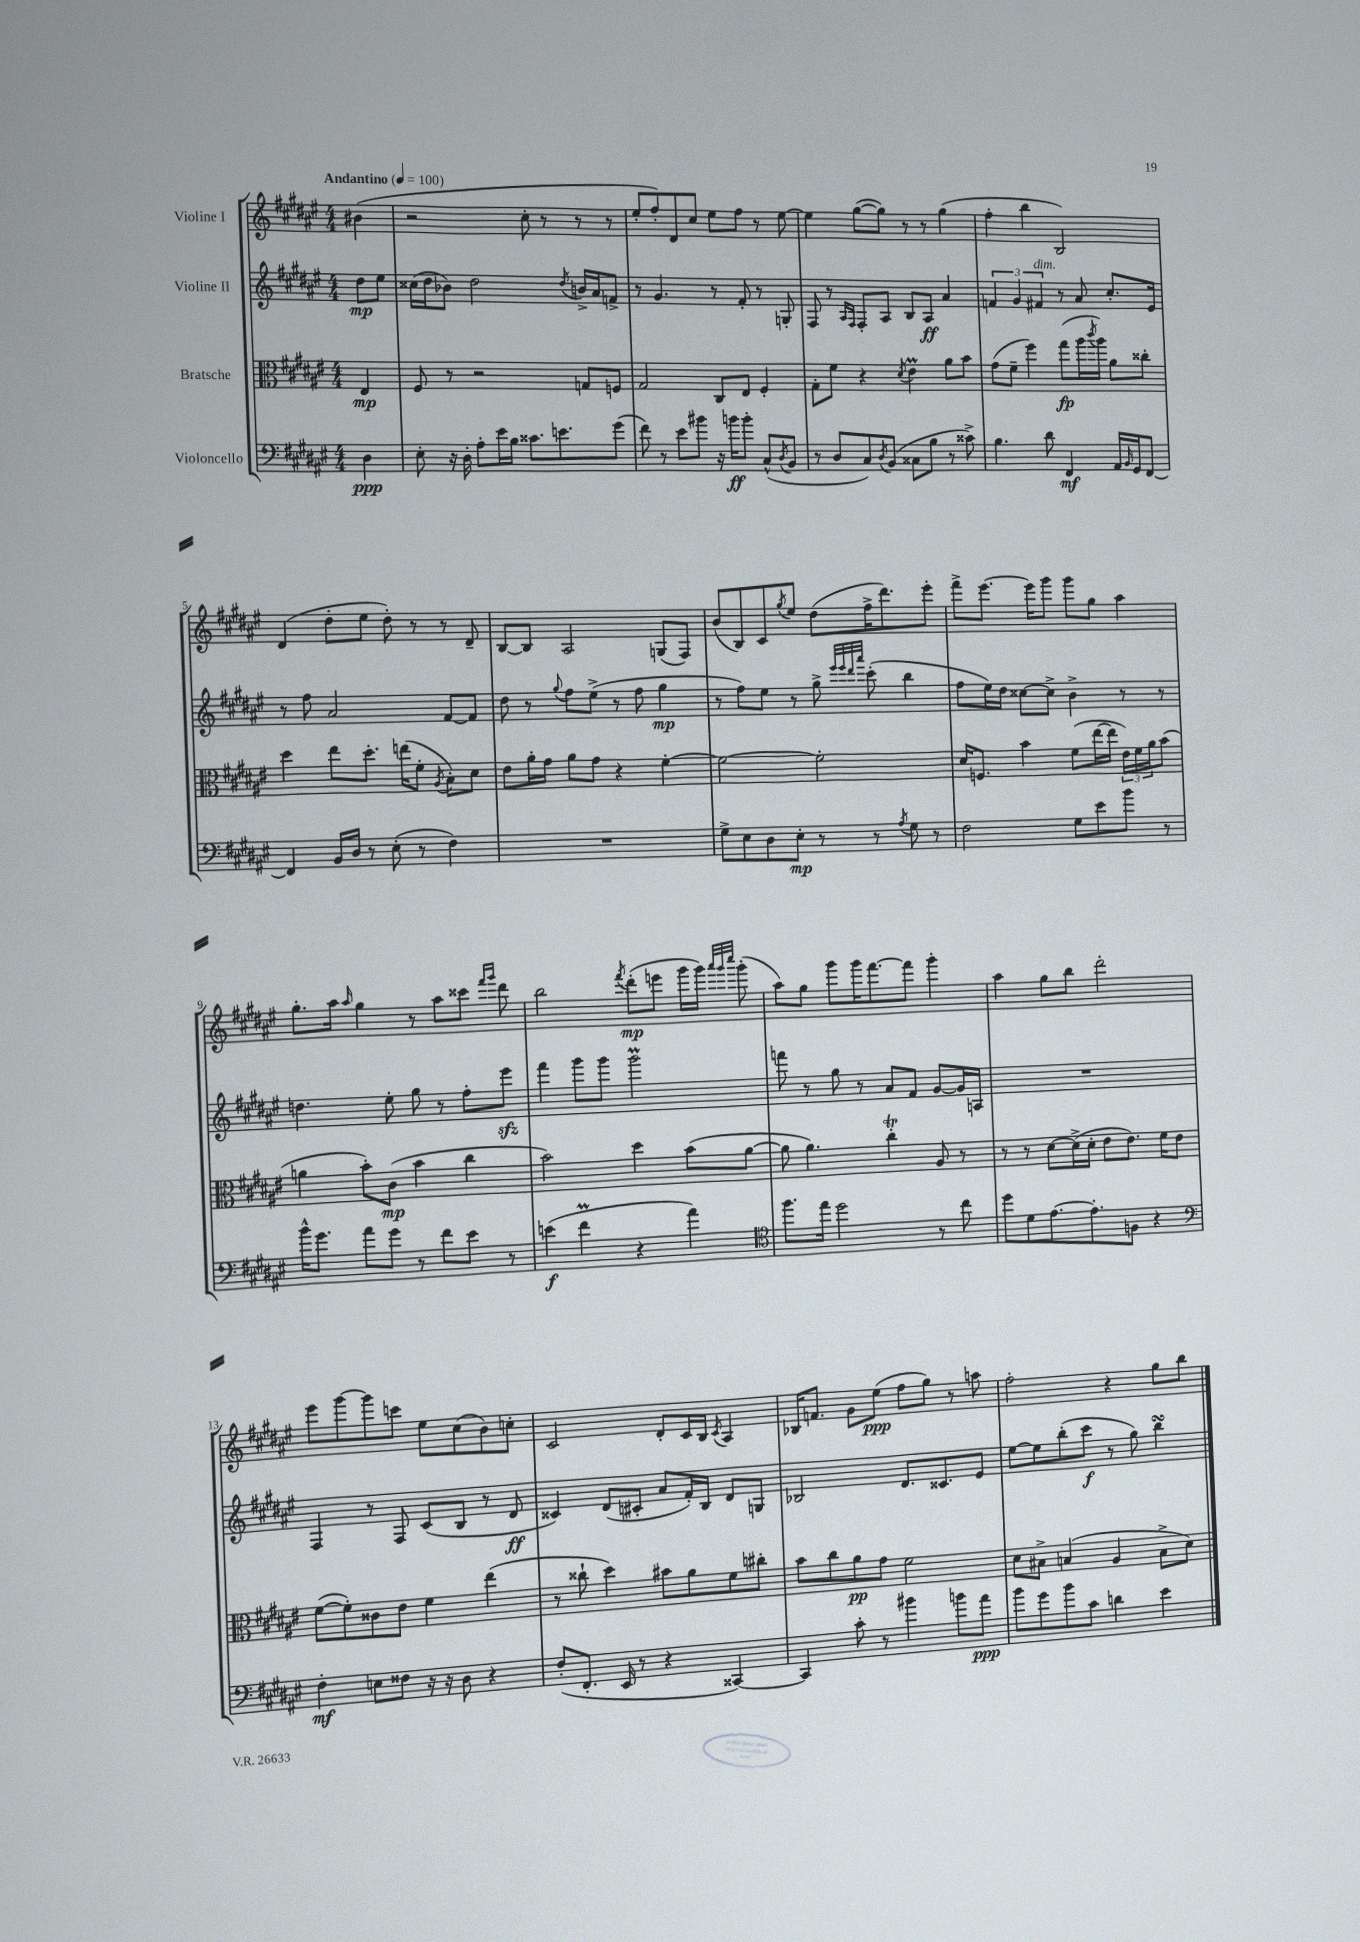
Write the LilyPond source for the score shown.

<<
\new StaffGroup <<
\new Staff = "s0" \with { instrumentName = "Violine I" } {
    \clef treble \key fis \major \numericTimeSignature \time 4/4 \partial 4 \tempo "Andantino" 4 = 100
    bis'4( |
    r2 cis''8-. r8 r8 r8 |
    eis''8-. fis''8-.) dis'8 cis''8 eis''8 fis''8 r8 eis''8~ |
    eis''4 gis''8~( gis''8) r8 r8 gis''4( |
    fis''4-. b''4 b2) |
    dis'4( dis''8-. eis''8 dis''8-.) r8 r8 dis'8-- |
    b8~ b8 ais2 g8( fis8) |
    b'8( b8) cis'8 \acciaccatura { gis''8 } eis''8 dis''8( fis''16-> dis'''8.) eis'''8-. |
    fis'''8-> eis'''8.~ eis'''16 gis'''8 gis'''8 gis''8 ais''4 |
    gis''8.-. ais''16 \grace { ais''16 } gis''4 r8 ais''8 cisis'''8 \grace { fis'''16 gis'''16 } dis'''8 |
    b''2 \acciaccatura { fis'''8 } dis'''8-.\mp( e'''8 gis'''16 gis'''16) \grace { ais'''32 gis'''32 cis''''32 } gis'''8-.( |
    ais''8) gis''8 gis'''8 gis'''16 fis'''8.~ fis'''8 gis'''4-. |
    ais''4 gis''8 b''8 dis'''2-. |
    eis'''8 gis'''8~ gis'''8 c'''8 eis''8 cis''8( b'8) c''8-. |
    cis'2 dis'8-. cis'16 b16 \acciaccatura { cis'8 } ais4 |
    bes16 f'8. gis'8 eis''8\ppp( fis''8 gis''8) r8 a''8 |
    fis''2-. r4 gis''8 b''8 \bar "|." |
}
\new Staff = "s1" \with { instrumentName = "Violine II" } {
    \clef treble \key fis \major \numericTimeSignature \time 4/4 \partial 4
    dis''8\mp eis''8 |
    cisis''16( dis''16 bes'8) dis''2 \acciaccatura { dis''8 } b'16-> ais'16 f'8-> |
    r8 gis'4. r8 fis'8-. r8 g8-. |
    fis8 r8 \grace { ais16 fis16 } fis8-. ais8 b8 ais8\ff ais'4 |
    \tuplet 3/2 { f'4 gis'4 fis'4^\markup { \italic "dim." } } r8 ais'8 cis''8.-. eis'16 |
    r8 fis''8 ais'2 fis'8~ fis'8 |
    dis''8 r8 \appoggiatura { gis''8 } fis''8 eis''8->( r8 fis''8 gis''4\mp |
    r8 fis''8) eis''8 r8 gis''8-> \grace { eis'''32 eis'''32 dis'''32 ais'''32 } cis'''8-.( b''4 |
    fis''8 eis''16) dis''16 cisis''8~ cisis''8-> b'4-> r8 r8 |
    d''4. eis''8-. gis''8 r8 fis''8-. eis'''8\sfz |
    fis'''4 gis'''8 gis'''8 gis'''2\prall |
    f'''8 r8 gis''8 r8 ais'8 fis'8 gis'8~ gis'16 a16 |
    R1 |
    fis4 r8 fis8 cis'8( b8 r8 dis'8\ff |
    cisis'4) dis'8( cis'8-. ais'8 fis'16-.) b16 dis'8 g8 |
    bes2 dis'8. cisis'8. eis'8 |
    eis''8~ eis''8 b''8-.( cis'''8\f r8 gis''8) b''4\turn \bar "|." |
}
\new Staff = "s2" \with { instrumentName = "Bratsche" } {
    \clef alto \key fis \major \numericTimeSignature \time 4/4 \partial 4
    eis4\mp |
    fis8 r8 r2 g8 f8 |
    gis2 cis8 eis8 fis4-. |
    gis8-. fis'8 r4 \acciaccatura { dis'8 } eis'4\prall ais'8 b'8 |
    gis'8( fis'8-- fis''4) gis''8\fp( ais''16 \acciaccatura { cis'''8 } ais''16) ais'8 cisis''8-. |
    dis''4 eis''8 dis''8.-. e''16( fis'8-. \acciaccatura { ais8 } b8-.) dis'8 |
    eis'8 ais'16-. gis'16 ais'8 gis'8 r4 fis'4~-. |
    fis'2~ fis'2-. |
    dis'16 f8. b'4 fis'8( eis''16~ eis''16 \tuplet 3/2 { eis'16) fis'16 ais'16 } b'8( |
    a'4 b'8-.) cis'8\mp( b'4 cis''4 |
    b'2) dis''4 b'8( ais'8~ |
    ais'8 ais'4.) cis''4-.\trill ais8 r8 |
    r8 r8 dis'8~ dis'16->( dis'16-. eis'8 eis'8.) fis'16 eis'8 |
    fis'8~( fis'8-.) cisis'8 eis'8 fis'4 eis''4( |
    r8 cisis''8-! dis''4) bis'8 ais'8 fis'8 cis''8-. |
    b'8 cis''8 ais'8\pp gis'8 fis'2 |
    dis'8 bis8-> b4( ais4 b8-> dis'8) \bar "|." |
}
\new Staff = "s3" \with { instrumentName = "Violoncello" } {
    \clef bass \key fis \major \numericTimeSignature \time 4/4 \partial 4
    dis4\ppp |
    eis8-. r16 dis16-. ais8-. eis'16 b16 cisis'8. e'8. gis'8( |
    fis'8) r8 eis'8 bis'8 r16 b'16\ff b'8-. cis8-^( \acciaccatura { dis8 } b,8 |
    r8 dis8 cis8) \acciaccatura { dis8 } b,8( cisis8 b8 r8 cisis'8->) |
    b4. dis'8 fis,4\mf ais,16 \grace { b,16 } gis,16 fis,8~ |
    fis,4 b,16 dis16 r8 eis8-.( r8 fis4) |
    R1 |
    gis8-> eis8 dis8 eis8-.\mp r8 r8 \acciaccatura { ais8 } gis8 r8 |
    fis2 gis8 eis'8 b'8 r8 |
    b'16-^ gis'8. ais'8 gis'8 r8 fis'8 eis'8 r8 |
    e'4\f( fis'4\prall r4 ais'4) |
    \clef tenor fis''8. eis''16 dis''2 r8 cis''8 |
    dis''8 dis'8 eis'8.~ eis'8.-. f8 r4 |
    \clef bass fis4-.\mf e8 fisis8 r16 r16 dis8 r4 |
    fis8-.( fis,8.-. eis,16 r8 r4 cisis,4~) |
    cisis,4 cis'8-. r8 bis'4 b'8 ais'8\ppp |
    b'8 gis'8 b'8 cis'8 d'4 eis'4 \bar "|." |
}
>>
>>
